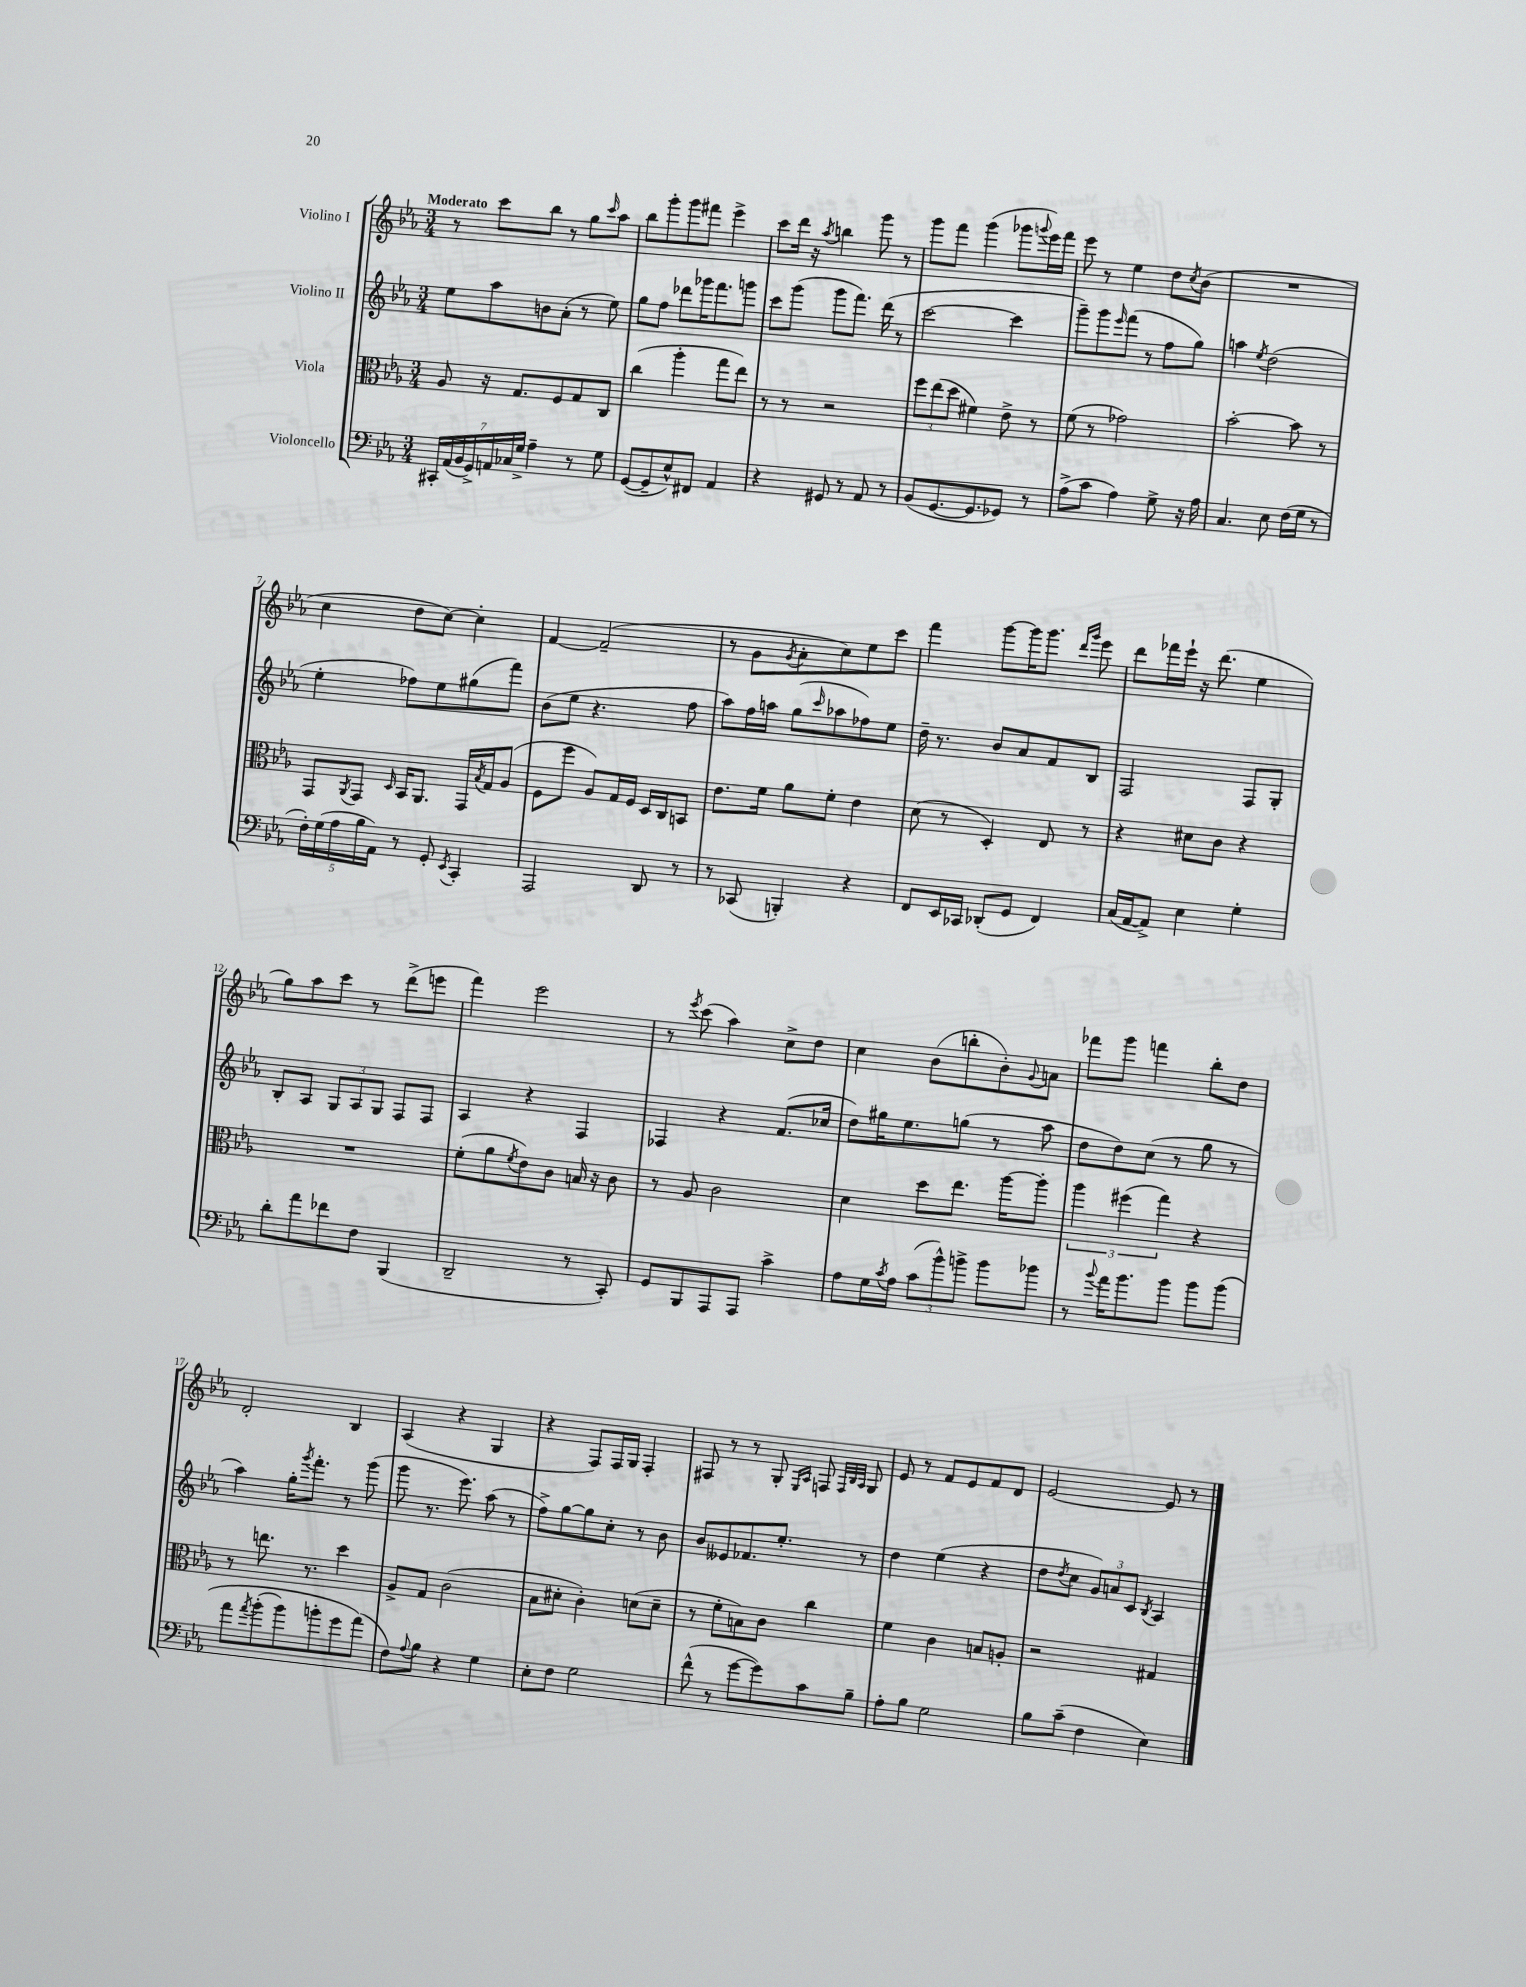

**kern	**kern	**kern	**kern
*part4	*part3	*part2	*part1
*staff4	*staff3	*staff2	*staff1
*I"Violoncello	*I"Viola	*I"Violino II	*I"Violino I
*clefF4	*clefC3	*clefG2	*clefG2
*k[b-e-a-]	*k[b-e-a-]	*k[b-e-a-]	*k[b-e-a-]
*M3/4	*M3/4	*M3/4	*M3/4
=1	=1	=1	=1
!	!	!	!LO:TX:a:B:t=Moderato
28CC#X'/LL	8A-/	8ee-\L	8r
(28AA-/	.	.	.
28BB-/	.	.	.
28GG^/)	.	.	.
.	16r	8aa-\	8ccc\L
28AAn/	.	.	.
28C-X/	.	.	.
.	8.G/L	.	.
28G^/JJ	.	.	.
4A-~\	.	8bn\	8bb-\J
.	8F/	(8a-'\J	8r
8r	8G/	8r	8gg\L
.	.	.	16qqccc/
8G\	8C/J	8ee-\)	8aa-\J
=2	=2	=2	=2
([8GG/L	(4cc\	8gg\L	8bb-\L
8GG~/]	.	8ff\J	8ggg'\
8E-^^/)	4aa-'\	8ddd-X\L	8ggg\
8FF#X/J	.	16ggg-X\K	8fff#X\J
.	.	8.fff\	.
4AA-/	8gg\L	.	4eee-^\
.	8ee-\J)	8gggn\J	.
=3	=3	=3	=3
4r	8r	8ccc\L	8ccc\L
.	8r	(8ggg\J	16ddd\Jk
.	.	.	16r
.	.	.	8qaa-/
8GG#X/	2r	8ggg\L	4bbn\
8r	.	8.fff\J)	.
8AA-/	.	.	8ggg\
.	.	(16ddd\	.
8r	.	8r	8r
=4	=4	=4	=4
(8BB-/L	12ff\L	[2ccc\	8ggg\L
.	(12ee-\	.	.
[8.GG/	.	.	8fff\J
.	12dd\J	.	.
.	4f#X\)	.	(4ggg\
8.GG/]	.	.	.
8GG-X/J)	8e-^\	4ccc\]	8ggg-X\L
.	.	.	8qqgggn/
8r	8r	.	16eee-\L)
.	.	.	16fff\JJ
=5	=5	=5	=5
(8A-^\L	(8f\	8ggg~\L)	8eee-\
8c\J	8r	8ggg\	8r
.	.	16qqeee-/	.
4A-\)	2g-X\)	(8fff\J	4ee-\
.	.	8r	.
8G^\	.	8ff\L	8dd\L
.	.	.	8qcc/
16r	.	8gg\J)	(8b-\J
16A-\	.	.	.
=6	=6	=6	=6
4.C/	[2b-'\	4aan\	2.r
.	.	8qee-/	.
.	.	(2dd\	.
8E-\	.	.	.
(16F\LL	8b-\]	.	.
16G\JJ	.	.	.
8r	8r	.	.
!!LO:LB:g=z
=7	=7	=7	=7
20F'\LL)	8GG/L	4ee-'\	4cc\
(20G\	.	.	.
20A-\	.	.	.
.	8qAA-/	.	.
.	8GG/J	.	.
20B-\	.	.	.
20AA-\JJ)	.	.	.
.	16qqD/	.	.
8r	16BB-/KL	8ff-X\L)	8dd\L
.	8.AA-/J	.	.
8GG'/	.	8ee-\	[8cc\J)
8qEE-/	.	.	.
4CC'/	16GG/LL	(8gg#X\	4cc'\]
.	8qB-/	.	.
.	16G/J	.	.
.	(8A-/J	8fff\J)	.
=8	=8	=8	=8
2AAA-/	8F\L	(8b-\L	[4f/
.	8ff\J	8ee-\J	.
.	8A-/L)	4.r	(2f~/]
.	16G/L	.	.
.	16F/JJ	.	.
8DD/	16D/LL	.	.
.	16C/J	.	.
8r	8BBn/J	8ff\	.
=9	=9	=9	=9
8r	8.e-\L	8aa-\L)	8r
(8CC-X/	.	16ff\L	8g\L
.	16f\Jk	16aan\JJ	.
.	.	.	8qg/
4BBBn'/)	8a-\L	(8gg\L	8a-'\
.	.	16qqccc/	.
.	8f'\J	8aa-X\	8cc\)
4r	4e-\	8ff-X\)	8ee-\
.	.	8ee-\J	8ccc\J
=10	=10	=10	=10
8FF/L	(8d\	16dd~\	4fff\
.	.	8.r	.
16EE-/L	8r	.	.
16CC-X/JJ	.	.	.
(8DD-X'/L	4D'/)	8b-/L	[8ggg\L
8GG/J	.	8a-/	16ggg\K]
.	.	.	8.ggg\J
4FF/)	8E-/	8f/	.
.	.	.	16qqddd/LL
.	.	.	16qqggg/JJ
.	8r	8B-/J	8eee-\
=11	=11	=11	=11
(16C/LL	4r	2F/	8ddd\L
[16AA-/J	.	.	.
8AA-^/J])	.	.	16fff-X\L
.	.	.	16eee-`\JJ
4E-\	8d#X\L	.	16r
.	.	.	(8.ddd\
.	8c\J	.	.
4G'\	4r	8F/L	4ee-\
.	.	8G'/J	.
!!LO:LB:g=z
=12	=12	=12	=12
8d'\L	2.r	8B-'/L	8gg\L)
8a-\	.	8A-/J	8aa-\
8f-X\	.	12G/L	8ccc\J
.	.	12A-/	.
8F\J	.	.	8r
.	.	12G/J	.
(4BBB-/	.	8F/L	(8ddd^\L
.	.	8F/J	8eeen\J
=13	=13	=13	=13
2DD~/	(8f'\L	4A-/	4fff\)
.	8a-\	.	.
.	8qf/	.	.
.	8e-\)	4r	2eee-\
.	8c\J	.	.
8r	16Bn/	4F/	.
.	16r	.	.
8CC'/)	8c\	.	.
=14	=14	=14	=14
8GG/L	8r	4F-X/	8r
.	.	.	8qeee-/
8BBB-/	8A-/	.	(8ccc\
8AAA-/	2c\	4r	4aa-\)
8AAA-/J	.	.	.
4c^\	.	(8.f/L	8cc^\L
.	.	.	8dd\J
.	.	16cc-X/Jk	.
=15	=15	=15	=15
8A-\L	4d\	8dd\L)	4cc\
16G\L	.	16gg#X\K	.
8qc/	.	.	.
16A-\JJ	.	8.ee-\	.
(12c\L	8dd\L	.	(8b-\L
12b-^^\)	.	.	.
.	8.ee-\J	(8ggn\J	8bbn'\
12bn^\J	.	.	.
8b\L	.	8r	8b-'\)
.	[16aa-\KL	.	.
.	.	.	8qqg/
8b-X\J	8aa-'\J]	8aa-\	8an\J
=16	=16	=16	=16
8r	6aa-\	8dd\L	8fff-X\L
8qqb-/	.	.	.
16a-\KL	.	8dd\)	8ggg\J
.	(6ff#X\	.	.
8.b-\	.	.	.
.	.	(8cc\J	4fffn\
.	6gg\)	.	.
8b-\J	.	8r	.
8b-\L	4r	8gg\	8bb-'\L
(8b-\J	.	8r	8dd\J
!!LO:LB:g=z
=17	=17	=17	=17
8a-\L	8r	4aa-\)	2d'/
8qa-/	.	.	.
(8b-'\	8.een\	.	.
8b-\)	.	16gg'\KL	.
.	.	8qggg/	.
.	8.r	8.fff'\J	.
8bn'\	.	.	.
8g\	4dd\	8r	4B-/
(8a-\J)	.	(8ggg\	.
=18	=18	=18	=18
8F\L)	8A-^/L	8ggg\	(4A-/
8qqA-/	.	.	.
8B-\J	8G/J	8.r	.
4r	(2c\	.	4r
.	.	8.eee-\)	.
4G\	.	(8aa-\	4G/
.	.	8r	.
=19	=19	=19	=19
8E-'\L	8B-\L	8ff^\L)	4r
8F\J	8d#X'\J	[8gg\	.
2G\	4c'\)	8gg\]	8F/L)
.	.	8cc'\J	16F/L
.	.	.	16G/JJ
.	(8dn\L	8r	4F'/
.	8d~\J	8b-\	.
=20	=20	=20	=20
(8f^^\	8r	8b-/L	8F#X/
8r	8f'\L	8e--X/	8r
[8g\L	8Bn\)	8.f-X/	8r
8g\])	8c\J	.	8G'/
.	.	8.ee-'/J	.
.	.	.	16qqE-/LL
.	.	.	16qqA-/JJ
8c\	4cc\	.	8Fn/
.	.	.	32qqF/LLL
.	.	.	32qqB-/
.	.	.	32qqA-/JJJ
8B-~\J	.	8r	8G/
=21	=21	=21	=21
8A-'\L	4f\	4dd\	8e-/
8B-\J	.	.	8r
2G\	4c\	(4ee-\	8f/L
.	.	.	8e-/
.	8Bn/L	4r	8f/
.	8An'/J	.	8d/J
=22	=22	=22	=22
8B-\L	2r	8dd\L	[2e-/
.	.	8qdd/	.
(8c~\J	.	8cc\J	.
4F\	.	12g/L)	.
.	.	12an/	.
.	.	12c/J	.
.	.	8qB-/	.
4E-\)	4G#X/	4A-/	8e-/]
.	.	.	8r
==	==	==	==
*-	*-	*-	*-
